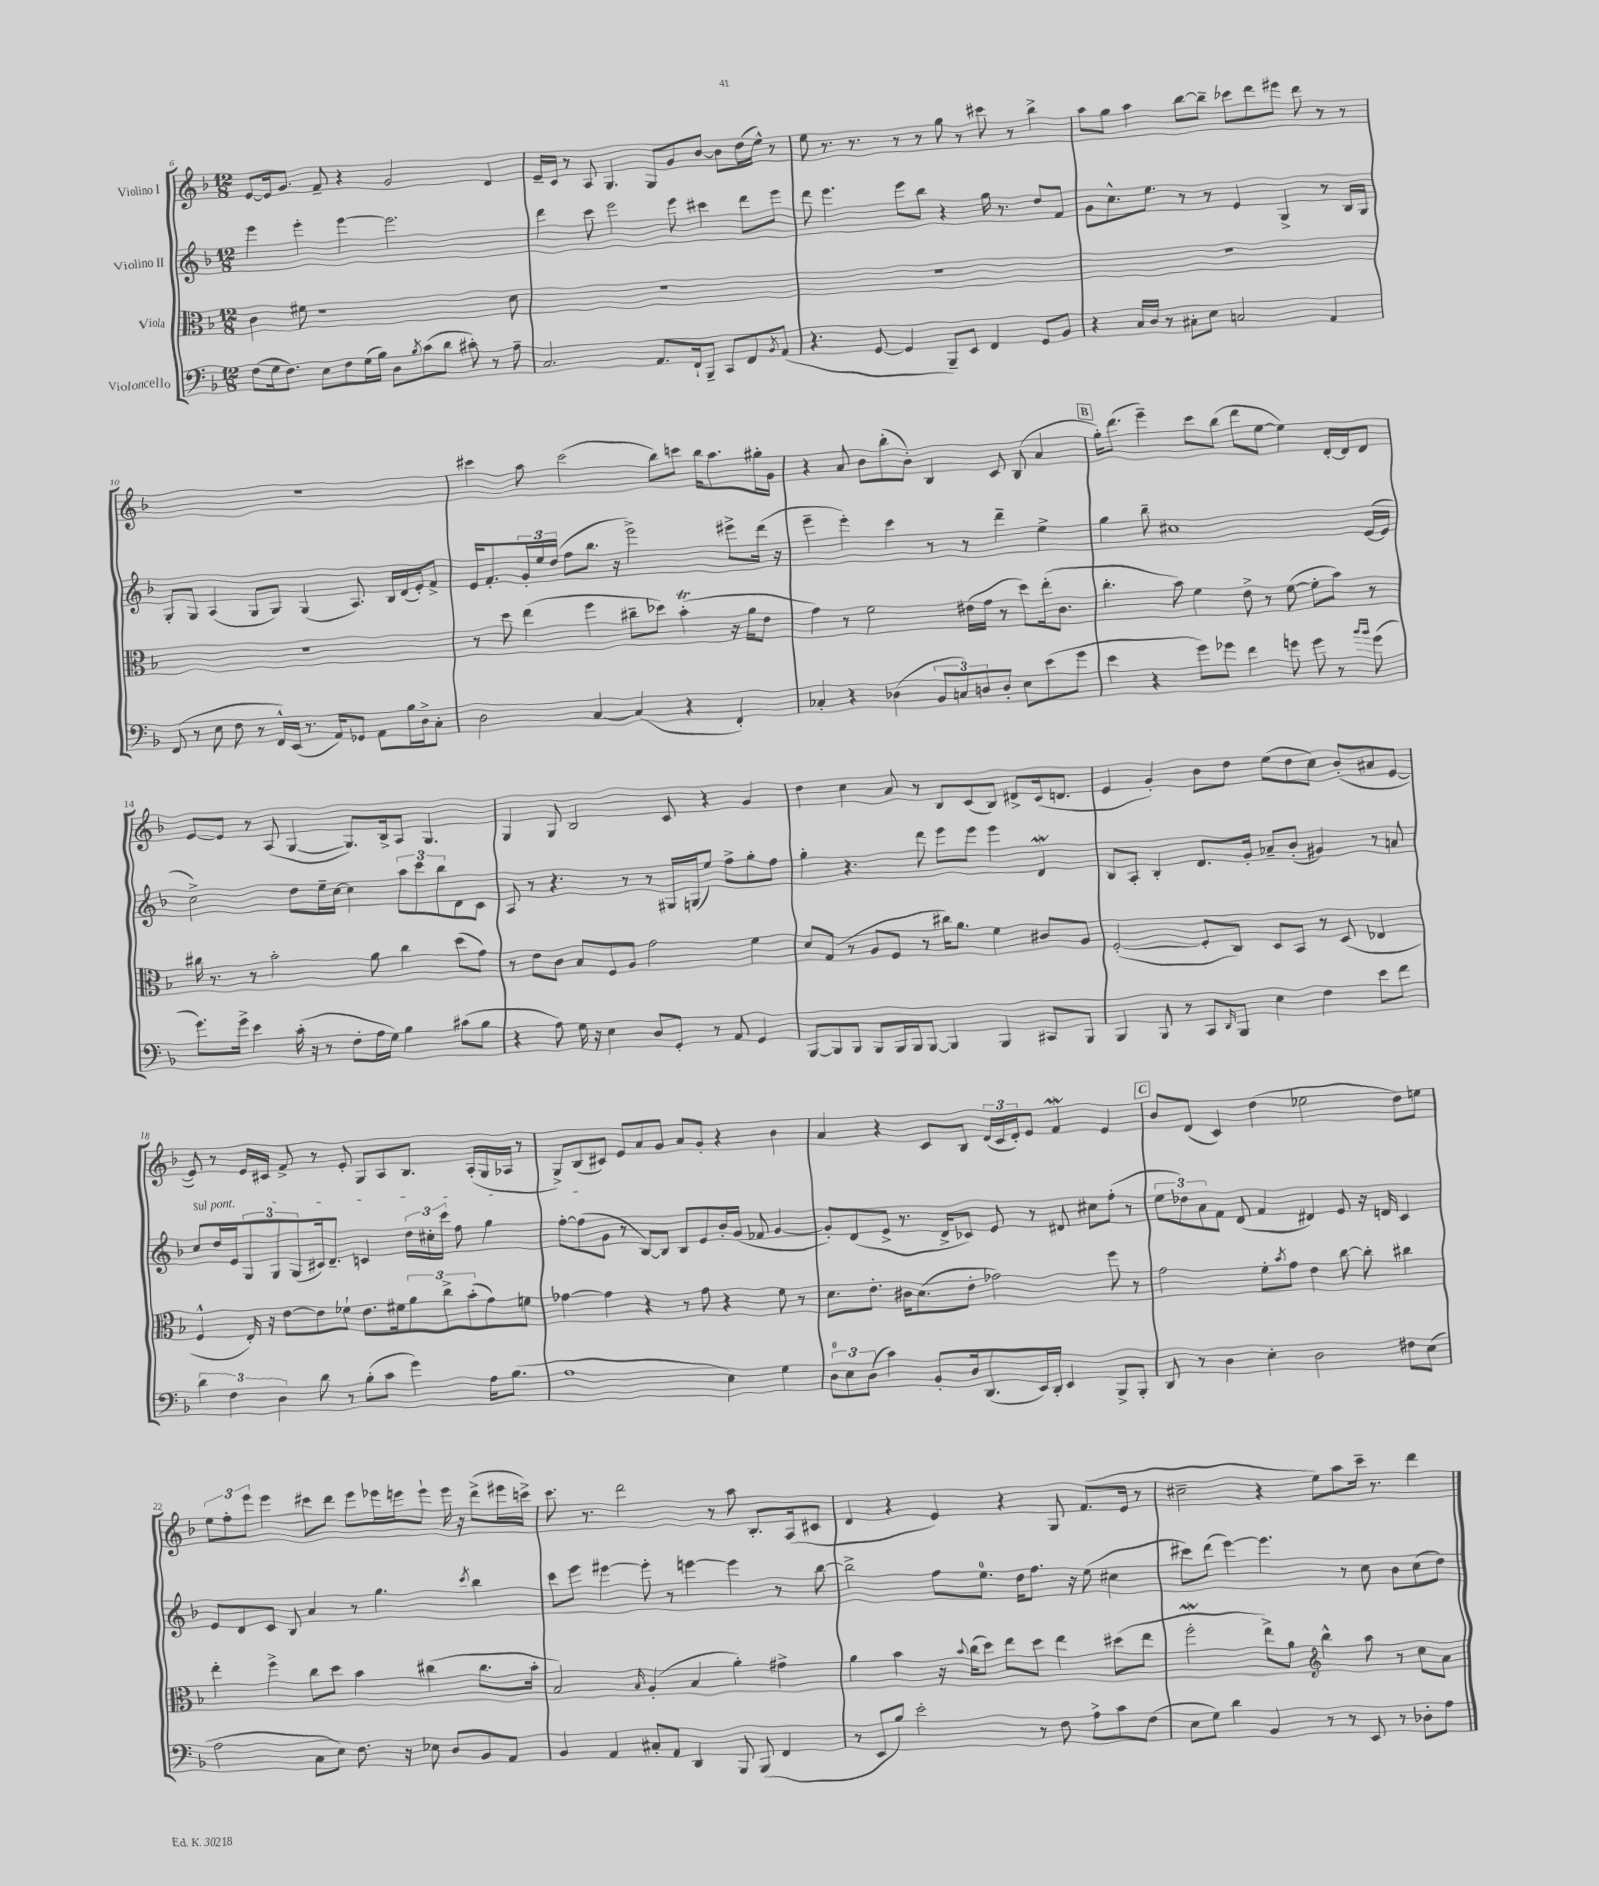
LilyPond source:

<<
\new StaffGroup <<
\new Staff = "s0" \with { instrumentName = "Violino I" } {
    \clef treble \key f \major \numericTimeSignature \time 12/8
    e'8~ e'16 g'8. f'8-- r4 g'2 d'4 |
    e'16-- c'16 r8 a8 g4. g8 g'8 bes'8~ bes'8 d''16( e''16-^) r8 |
    e''8 r8. r8. r8 r8 g''8 r8 cis'''8 r8 bes''4-> |
    a''8 g''8 a''4 bes''8~ bes''8-- ces'''8 d'''8 eis'''8 d'''8 r8 r8 |
    R1. |
    cis'''4 a''8 cis'''2( bes''8) c'''8 bes''16 a''8. gis''16-. g'16 |
    r4 a'8 bes'8 bes''8-.( bes'8-.) bes4 c'8 bes8( a'4 |
    \mark \markup { \box "B" } g''16-.) d'''8.( e'''4--) c'''8 bes''8( d'''8 e''8~ e''4) d'16~-. d'16 d'8 |
    e'8~ e'8 r8 a8( g4~ g8.) bes16-> a8 g4. |
    g4 g8 bes2 c'8 r4 g'4 |
    d''4 c''4 a'8 r8 bes8 c'8( bes8) dis'8-> c'16( d'8. |
    e'4 g'4-.) bes'8 d''8 e''8( d''8 c''8) bes'8-.( ais'8 e'8~ |
    e'8) r8 e'16 cis'16 f'8-> r8 e'8-. g8 a8 bes8. a16-.( g16 aes16 r8 |
    g8->) bes8( cis'8) e'8 a'8 g'8 a'8 g'8-. r4 bes'4 |
    a'4 r4 c'8 bes8 \tuplet 3/2 { d'16( c'16 d'16-.) } e'8 f'4\mordent e'4 |
    \mark \markup { \box "C" } bes'8 d'8( c'4) d''4( ees''2 d''8) e''8 |
    \tuplet 3/2 { e''8 f''8-. e'''8 } e'''4 cis'''8 d'''8 e'''8 ees'''16 e'''16 e'''8-! e'''16 r16 d'''8->( eis'''16 c'''16->) |
    c'''8. r8. d'''2 r8 a''8 bes8.-. a16( cis'8 |
    d'4 r4 e'4) r4 g8 f'8.( e'16 r8 |
    cis''2-- r4 e''8) a''8 c'''16-- r8. d'''4 \bar "|." |
}
\new Staff = "s1" \with { instrumentName = "Violino II" } {
    \clef treble \key f \major \numericTimeSignature \time 12/8
    e'''4 e'''4-. e'''4~ e'''2. |
    d'''4 c'''8 e'''2 e'''8 cis'''4 d'''8 e'''8 |
    d'''8 e'''4. e'''8 bes''8 r4 g''16 r8. d''8 f'8 |
    g'8 c''8.-^ e''8. r8 r8 e'4 g4-> r8 bes16 g16 |
    g8-. g8 a4( g8 g8) g4( a8.) bes16 d'16( e'16-.) f'8-> |
    e'16 f'8.-. \tuplet 3/2 { g'16-. e''16 d''16( } f''8 bes''8. r16 e'''2->) eis'''8-> d'''16( r16 |
    e'''4-- e'''4-.) c'''4 r8 r8 d'''4-- e''4-> |
    \mark \markup { \box "B" } g''4 bes''8-- cis''1 e'16~( e'16 |
    c''2->) d''8 e''16-- c''16~ c''4 \tuplet 3/2 { a''8 c'''8 bes''8 } d'8 c'8 |
    a8 r8 r4. r8 r8 gis16 g16( e''8) f''8-> g''8-. f''8 |
    g''4-. r4. d'''8 e'''8 e'''8 e'''4 d'4\mordent |
    bes8 a8-. bes4-. d'8. g'16-. aes'8-- bes'8-.( gis'4) r8 a'8 |
    \once \override TextSpanner.bound-details.left.text = \markup { \italic "sul pont." } c''8\startTextSpan d''16 e'16 \tuplet 3/2 { g8 g8 g8( } cis'16) d'8.-- c'4 \tuplet 3/2 { d''16 cis''16-. c'''16 } f''8 g''4 |
    f''8~-. f''8( g'8\stopTextSpan r8 bes8~) bes8 bes8 e'8 bes'16-. g'16( fes'8 g'4~ |
    g'8-.) d'8( e'8-> r8. d'16-> ces'8) e'8 r8 dis'8 cis''8 f''8-.( r8 |
    \mark \markup { \box "C" } \tuplet 3/2 { e''8 des''8) a'8 } f'8 d'8( f'4 dis'4) e'8 r16 d'16 c'4 |
    e'8 d'8 c'8 bes8 a'4 r8 g''4. \acciaccatura { c'''8 } bes''4 |
    c'''8 e'''8 eis'''4~ eis'''8-. r8 e'''4~ e'''4 r8 bes''8~ |
    bes''2-> f''8 e''8.-0 d''16 f''8. r16 e''8( cis''4 |
    cis'''8) d'''8( e'''4~) e'''4. r8 c''8 bes'8 c''8( d''8) \bar "|." |
}
\new Staff = "s2" \with { instrumentName = "Viola" } {
    \clef alto \key f \major \numericTimeSignature \time 12/8
    c'4 fis'8 r1 d'8 |
    R1. |
    R1. |
    R1. |
    R1. |
    r8 d''8 e''4( f''4 cis''8-- des''8) bes'4-.\trill( r16 a'16 e'8 |
    g'4) r8 f'2 eis'16( g'16 r8 d''8) e''16-.( c'8. |
    \mark \markup { \box "B" } c''4.-. bes'8) f'4 e'8-> r8 f'8~( f'8-. bes'8) r8 |
    cis''16 r8. r8 bes'2-. a'8 cis''4 d''8( g'8) |
    r8 e'8 c'8 bes8 f8 a8 g'2 f'4 |
    d'8 g8( r8 a8 f8 r8 cis''16) a'8. f'4 cis'8 a8 |
    f2~-.( f8-. c8) d8 bes,8 r8 d8( ees4 |
    f4-^ e16-.) r16 e'8~ e'8 fes'8-! e'8. fis'16 \tuplet 3/2 { a'8 c''8-> bes'8-.( } g'8) f'8 |
    ges'4~ ges'4 r4 r8 ges'8 r4 f'8 r8 |
    d'8. e'8.-. cis'16 d'8.( e'8-. ges'2) f''8 r8 |
    \mark \markup { \box "C" } g'2 f'8-. \acciaccatura { bes'8 } g'8 e'4 c''8~ c''8-. cis''4 |
    e''4-. f''4-> c''8 d''8 bes'4 cis''4( cis''8. bes'16-. |
    bes2) \grace { bes16 } a4-.( bes4 a'4-.) gis'4-> |
    a'4 bes'4 r16 \appoggiatura { bes'8 } c''16( d''8) e''8 d''8 e''4 dis''8( e''8 |
    f''2-.\mordent e''8->) a'8 \clef treble bes''4-^ a''8 r8 c''8 a'8 \bar "|." |
}
\new Staff = "s3" \with { instrumentName = "Violoncello" } {
    \clef bass \key f \major \numericTimeSignature \time 12/8
    f8( g16 f8.) e8 f8 g16( bes16) d8 \acciaccatura { bes8 } c'8( d'8 cis'8-.) r8 a8-- |
    c2. a,8. f,16-! bes,,8-- c,8 f,8 \acciaccatura { bes,8 } a,8( |
    r4. g,8~ g,4 bes,,8--) e,8 f,4 g,8 bes,8 |
    r4 c16 d16 r8 cis8-. e8 c2 a,4 |
    f,8( r8 e8 f8 r8 f,16-^) e,16( r8. a,16) ges,8 a,8 bes16 d16-> c8-. |
    d2 c4~ c4( r4 f,4-.) |
    ces4-. r4 des4( \tuplet 3/2 { bes,8 c8) d8 } d8-. e8 e'8( g'8 |
    \mark \markup { \box "B" } e'4 r4 g'8) ges'8 f'4 g'8 g'8 r8 \grace { bes'16 bes'16 } g'8( |
    g'8.) g'16-> e'4 c'16-.( r16 r8 f8-. a16 g16) bes4 cis'8( bes8 |
    r4 a8) g16 r16 e4 d8 g,8-. r8 a,8 g,4 |
    bes,,8~ bes,,8 bes,,8 bes,,8 bes,,16 bes,,16 bes,,8~ bes,,4 bes,,4 cis,8 bes,,8 |
    bes,,4 bes,,8 r8 c,8 \grace { d,16 } bes,,8 e4 f4 e'8 f'8 |
    \tuplet 3/2 { d'4 f4 d4 } d'8 r8 bes8-.( c'8 g'4) a16 bes8.( |
    a1 e4) g4 |
    \tuplet 3/2 { d8-0 e8 d8( } c'4) bes,8-. d16 d,8.( e,16) d,16-. e,4 bes,,8-> bes,,8-. |
    \mark \markup { \box "C" } d,8 r8 d4 e4-. d2 fis8 e8( |
    a2 c8 e8) f8. r16 ees8 d8 bes,8 a,8 |
    bes,4 a,4 cis8-. a,8 d,4 bes,,8 bes,,8( f,4 |
    r8 e,8 bes8) e'2-. r8 f8 a8-> c'8 f8( |
    e8 g8) d'4 bes,4 r8 r8 e,8 r8 des8-. a8 \bar "|." |
}
>>
>>
\layout { \context { \Score currentBarNumber = #6 } }
